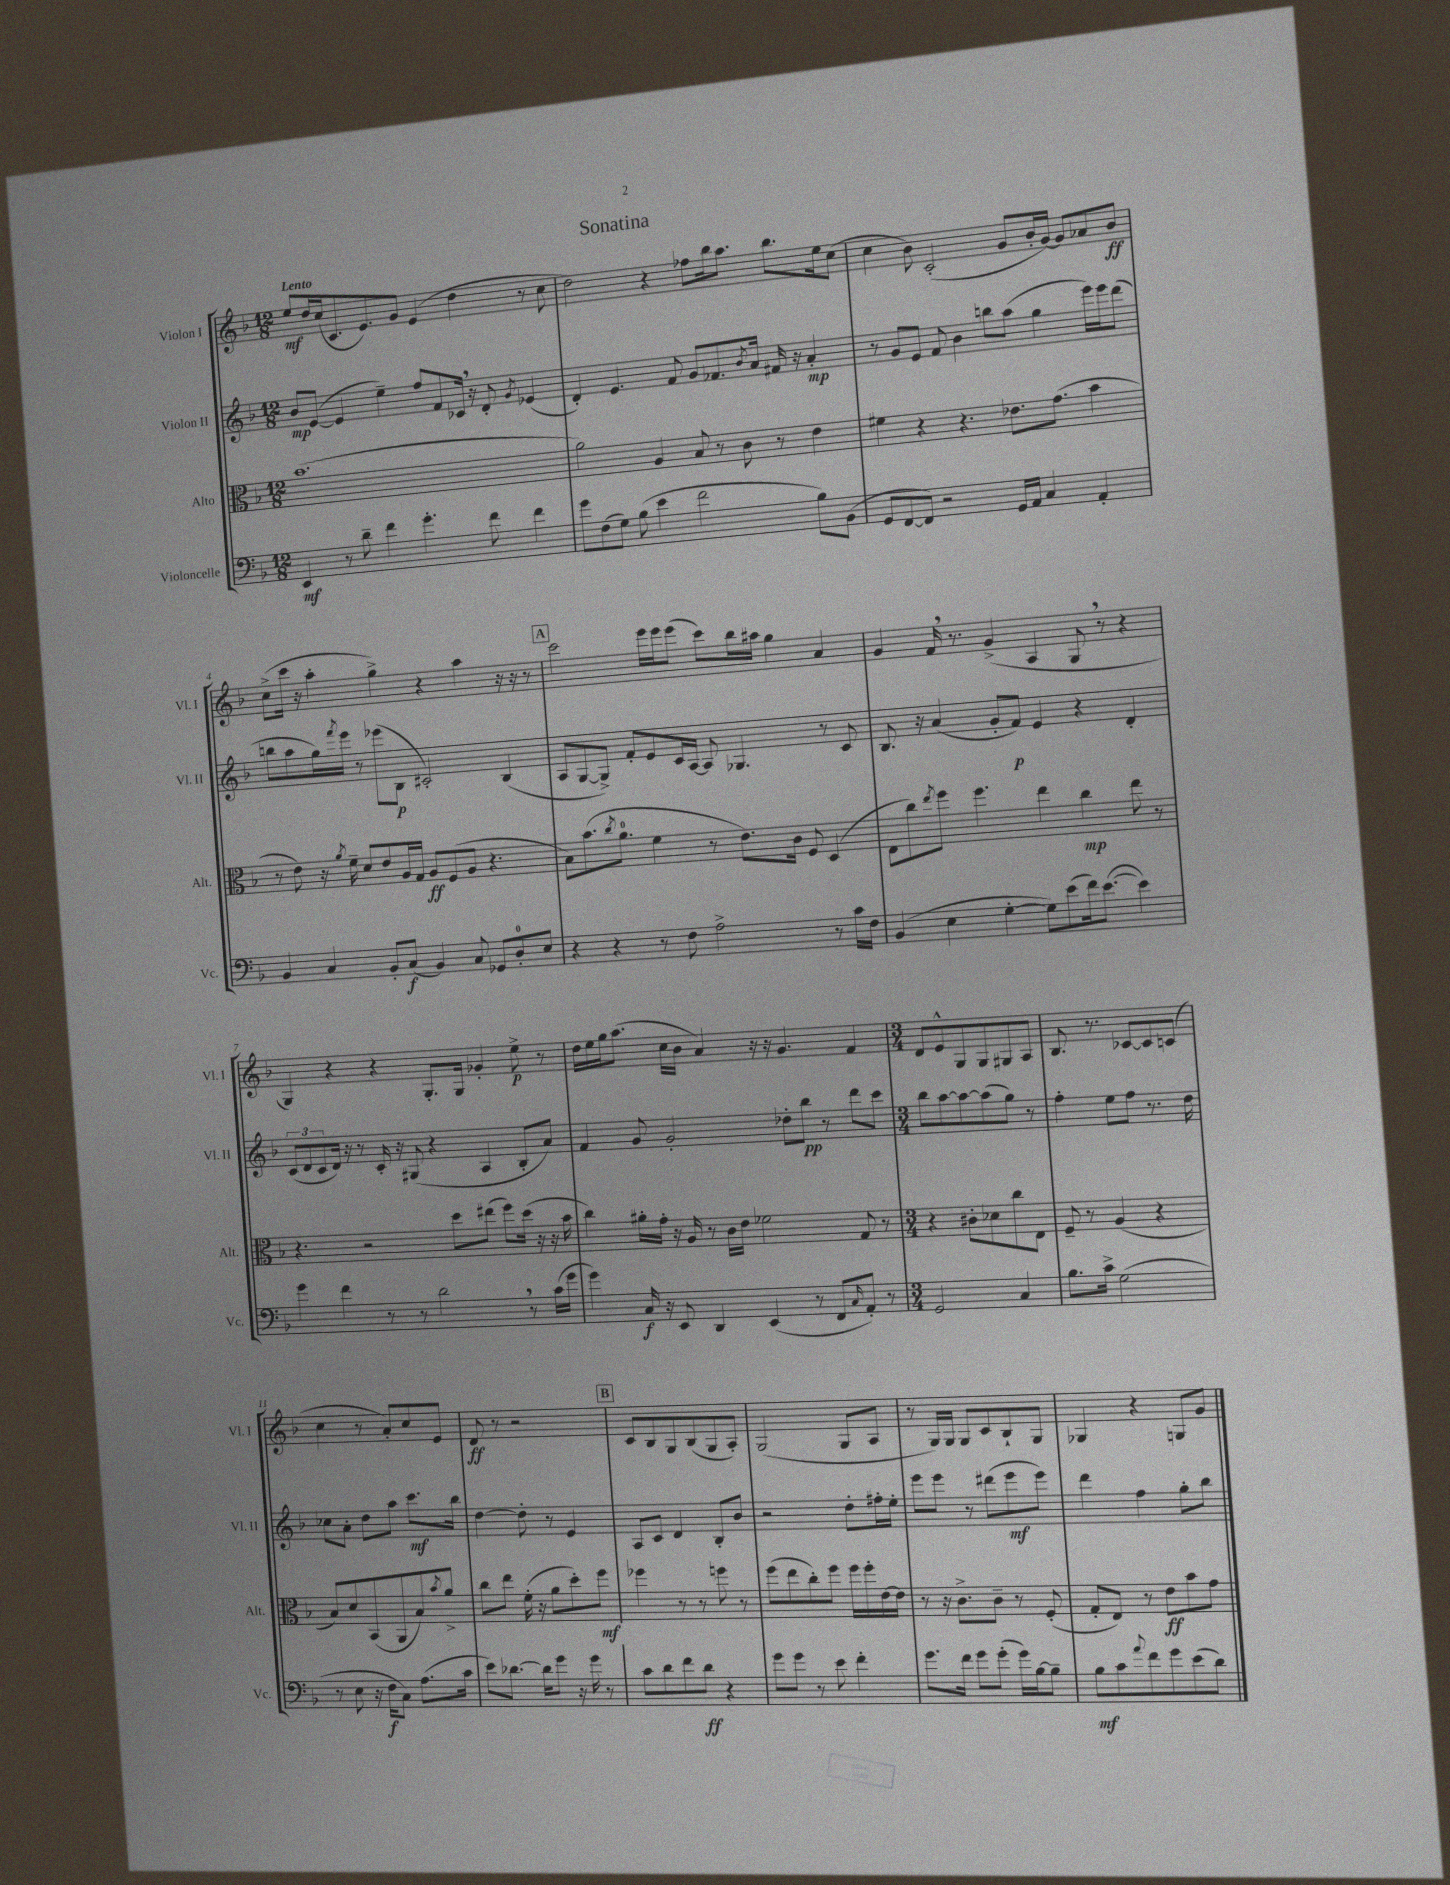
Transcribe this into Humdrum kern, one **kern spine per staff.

**kern	**kern	**kern	**kern
*staff4	*staff3	*staff2	*staff1
*clefF4	*clefC3	*clefG2	*clefG2
*k[b-]	*k[b-]	*k[b-]	*k[b-]
*M12/8	*M12/8	*M12/8	*M12/8
4EE	(1.b-	8b-	8ee
.	.	([8e	16dd
.	.	.	(16cc
8r	.	4e]	8.c
8d~	.	.	.
.	.	.	8.e)
4f	.	4ee~)	.
.	.	.	8g
4.g'	.	8ff	(4e
.	.	8f	.
.	.	16c-	4dd
.	.	16r	.
8f	.	8d'	.
.	.	8qg	.
4f	.	(4e-	8r
.	.	.	8cc
=	=	=	=
8g	2a)	4d')	2dd)
(8F	.	.	.
8G)	.	4.e	.
(8B-	.	.	.
4e	4A	.	4r
.	.	8f	.
2f	8B-	8g	8ff-
.	8r	8.f-	16bb-
.	.	.	8.aa
.	8c	.	.
.	.	8qb-	.
.	.	16a	.
.	8r	16f#	8.bb-
.	.	16r	.
8B-)	4e	4a'	.
.	.	.	16ee
(8BB-	.	.	(8cc
=	=	=	=
8GG	4f#	8r	4cc
[8FF	.	8g	.
8FF])	4r	8e	8b-)
2r	.	8f	(2c'
.	4.r	4b-	.
.	.	8bb	.
16GG	8.e-	(8aa	8g
16AA	.	.	.
4C	.	4gg	16b-'
.	(8.g	.	[16g)
.	.	.	8g]
4AA'	4b-	16eee)	8a-
.	.	16eee	.
.	.	(8ddd	8b-
=	=	=	=
4BB-	8r	8bb	(8cc^
.	8e)	8aa	16ccc
.	.	.	16r
4C	16r	16gg)	4aa'
.	8qa	8qfff	.
.	16f~	16eee	.
.	8d	8r	.
8BB-'	8e	(8eee-	4gg^)
(8C	16A	8B-	.
.	16G	.	.
4BB-)	8A	2c#')	4r
.	(8F	.	.
8C	8A	.	4aa
8GG-	4.r	.	.
8D'	.	(4B-	16r
.	.	.	16r
8E	.	.	8r
=	=	=	=
4r	8B-)	8A	2ccc
.	(8.b-	[8G	.
4r	.	8G^])	.
.	8qcc	.	.
.	8.a	.	.
.	.	8f'	.
8r	4f	8e	16eee
.	.	.	16eee
8F	.	16c	(8eee
.	.	[16A	.
2A^	8r	8A]	8ccc)
.	8.e)	4.G-	16bb-
.	.	.	16aa#
.	.	.	4gg
.	16c	.	.
.	8F	.	.
8r	(4D	8r	4a
16c	.	8c	.
16F	.	.	.
=	=	=	=
(4BB-	8E	8.B-	4g
.	8cc)	.	.
.	.	16r	.
.	8qee	.	.
4E	8ff	(4a	16f
.	.	.	8.r
.	4.ff	.	.
[4G'	.	8g'	(4g^
.	.	8f)	.
8G])	4ee	4e	4A
(8e	.	.	.
16f)	4cc	4r	8G
([8.e	.	.	.
.	.	.	8r
4e])	8ee	4d'	4r
.	8r	.	.
=	=	=	=
4g	4.r	(12c	4G)
.	.	12d	.
.	.	12c	.
4f	.	16d)	4r
.	.	16r	.
.	2r	8r	.
8r	.	16c'	4r
.	.	16r	.
8r	.	(8G#	.
2d	.	4r	8.G'
.	8dd	.	.
.	.	.	16G
.	(8ee#	4A	4g-'
.	8ff)	.	.
8r	(16dd	8B-'	8ee^
.	16r	.	.
(16c	16r	8a)	8r
16g	16b-	.	.
=	=	=	=
4g)	4cc)	4f	16dd
.	.	.	16ee
.	.	.	16gg
.	.	.	(8.aa
16C	16a#'	8g	.
16r	16g'	.	.
8EE	16r	2g'	16cc
.	16A	.	16b-
4DD	8r	.	4a)
.	16c	.	.
.	16e	.	.
(4EE	2f-	.	16r
.	.	.	16r
.	.	8dd-'	4.g
8r	.	8bb-	.
8FF	.	8r	.
16qqC	.	.	.
8AA')	8G	8ddd	4f
8r	8r	8ccc	.
=	=	=	=
*M3/4	*M3/4	*M3/4	*M3/4
2GG	4r	8bb-	8d
.	.	[8aa	8e^^
.	8c#'	8aa_	8G
.	8d-	(8aa]	8G
4C	8cc	8gg)	8G#
.	8E	8r	8A
=	=	=	=
8.B-	8F~	4ff'	8.B-
.	8r	.	.
16c^	.	.	8.r
(2G	(4A	8ee	.
.	.	8ff	[8c-
.	4r	8.r	8c-]
.	.	.	(8c
.	.	16dd	.
=	=	=	=
8r	8B-)	8cc-	4cc
8E	8d	8a'	.
16r	(8BB-	8dd	8r
16F	.	.	.
8C)	8AA	8aa	8a')
(8.A	8B-)	8.ccc	8cc
.	8qb-	.	.
.	8a^	.	8e
16c	.	16bb-	.
=	=	=	=
8e)	8cc	[4dd	8d
[8.d-	8ee	.	8r
.	(16f'	8dd']	2r
16d-]	16r	.	.
8g	8a	8r	.
16r	8dd')	4e	.
16g	.	.	.
8r	8ff	.	.
=	=	=	=
8c	4ff-	8A	8c
8d	.	8c	8B-
8f	8r	4d	8G
8d	8r	.	(8B-
4r	8ff	8B-'	8G
.	8r	8b-	8A')
=	=	=	=
8g	(8ff	2r	(2G
8g	8ee	.	.
8r	8cc')	.	.
8e	8ff	.	.
4f'	16ff	8dd'	8G
.	16ff'	.	.
.	[16e	16ff#'	8A
.	16e]	16ee'	.
=	=	=	=
8.g	8r	8eee	8r
.	16r	8eee	16G)
16f	8.c^	.	16G
8g	.	8r	8G
(8g'	8c~	(8ddd#	8c
16g)	8r	8eee	8B-`
[16B-	.	.	.
8B-~]	(8F'	8eee)	8G
=	=	=	=
8B-	8G'	4ddd	4G-
8c	8E)	.	.
8qqa	.	.	.
8f	8r	4ff	4r
8g	8e	.	.
(8e	8b-	8gg'	8G
8d)	8g	8bb-	8g
==	==	==	==
*-	*-	*-	*-
